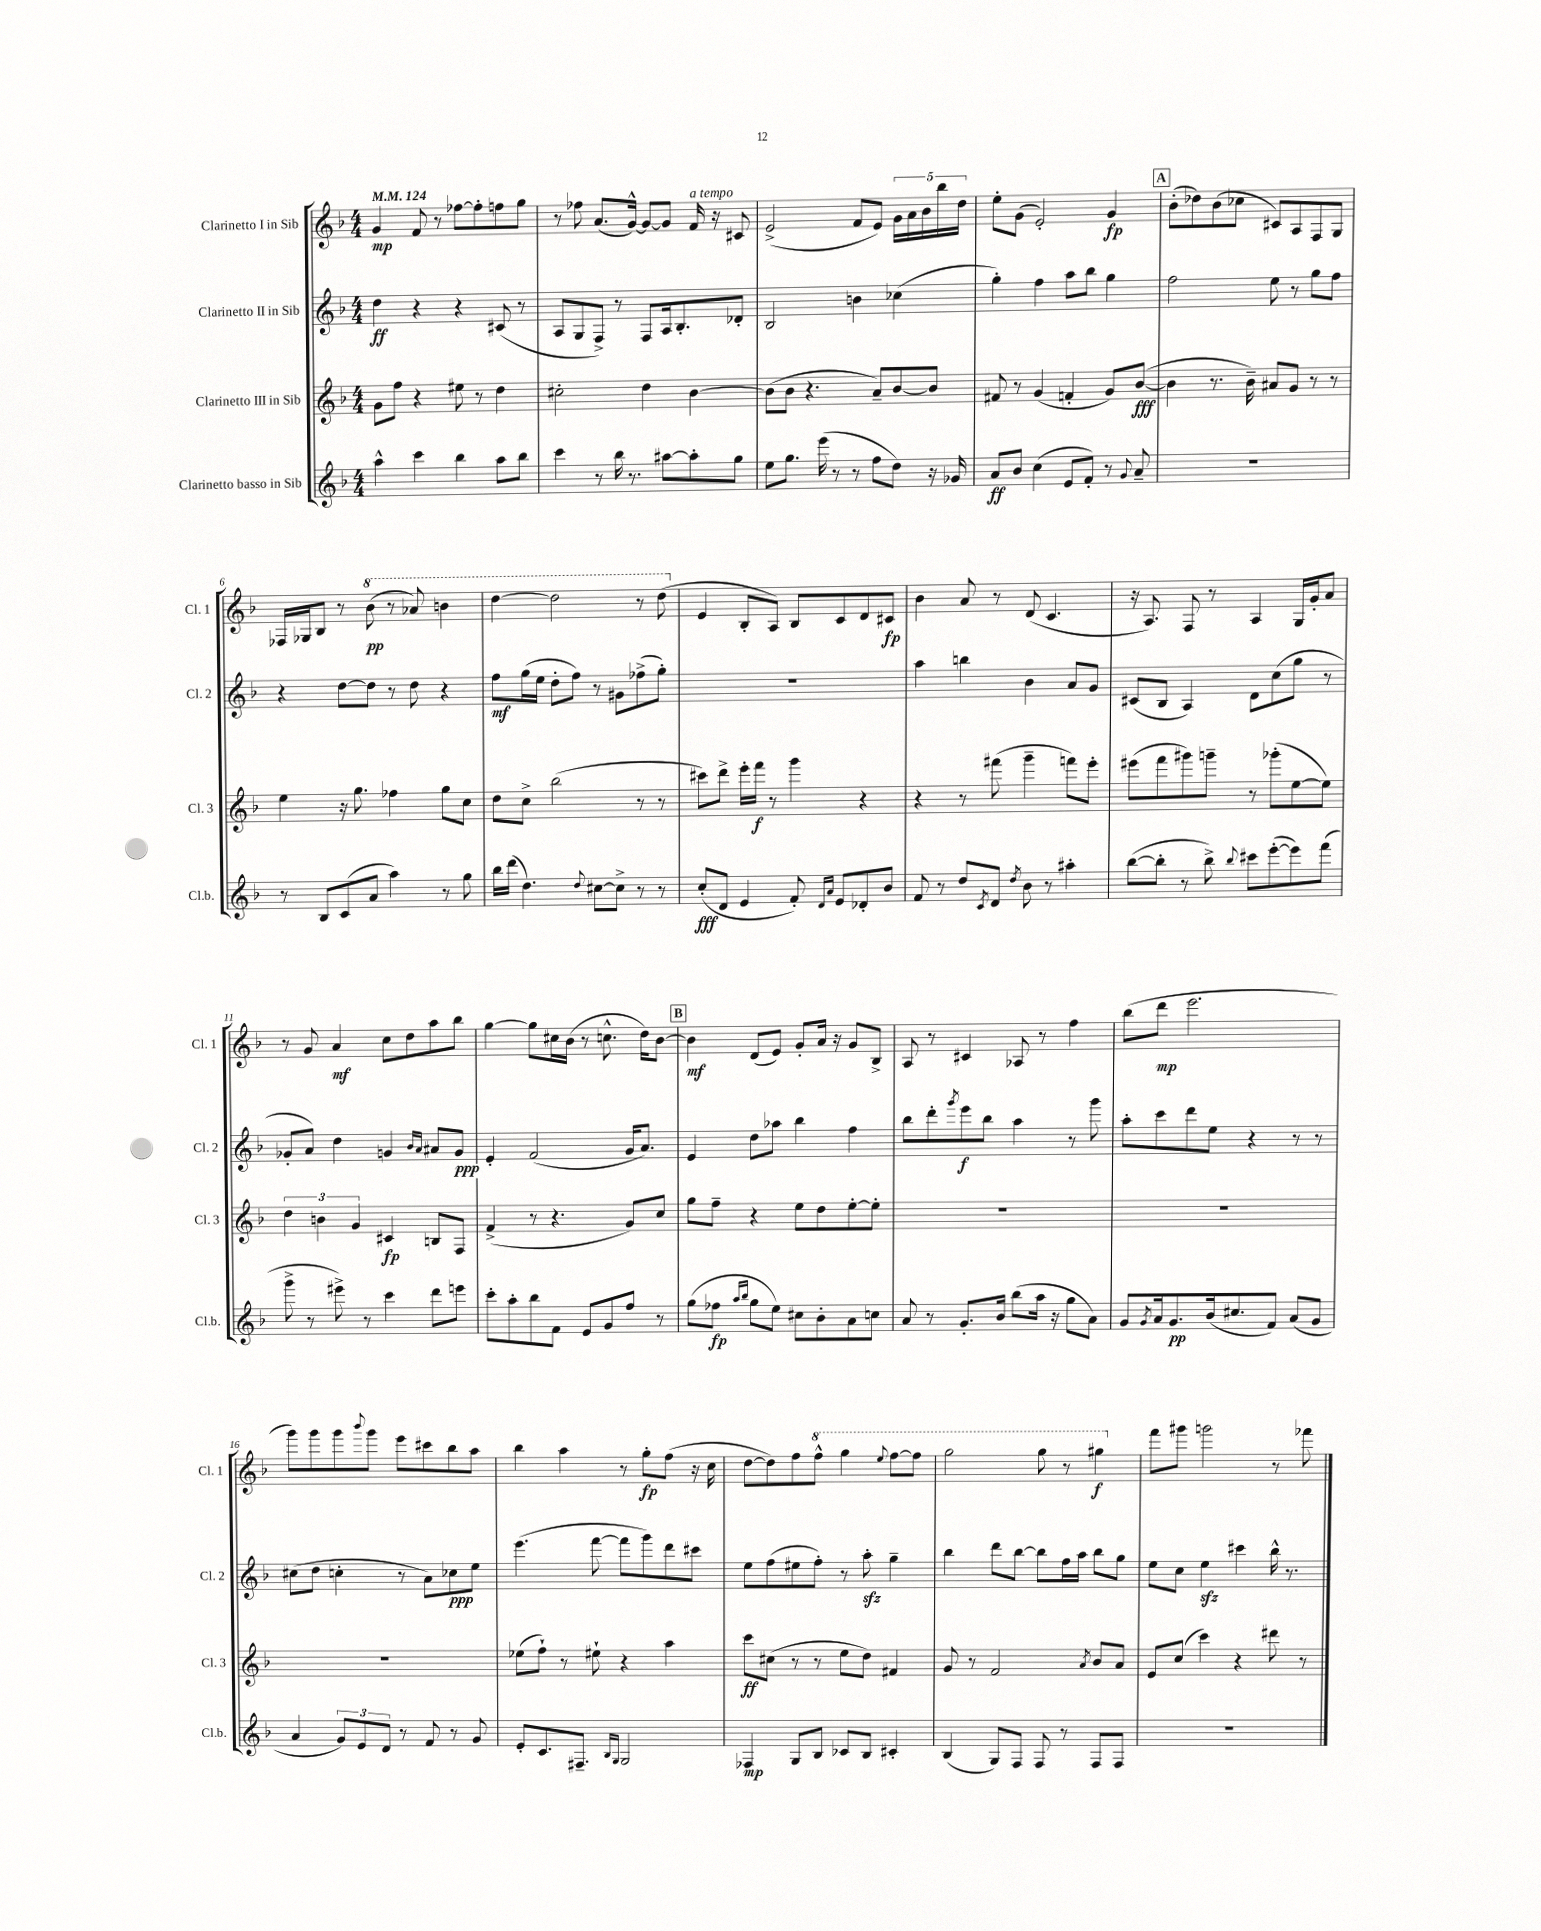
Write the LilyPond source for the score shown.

<<
\new StaffGroup <<
\new Staff = "s0" \with { instrumentName = "Clarinetto I in Sib" shortInstrumentName = "Cl. 1" } {
    \clef treble \key f \major \numericTimeSignature \time 4/4 \tempo 4 = 124
    g'4\mp f'8 r8 fes''8~ fes''8-. f''8 g''8 |
    r8 fes''8 a'8.( g'16~-^) g'8~ g'8 f'16^\markup { \italic "a tempo" } r16 cis'8 |
    e'2->( f'8 e'8) \tuplet 5/4 { g'16 a'16 bes'16 bes''16 d''16 } |
    e''8-. g'8( e'2-.) g'4\fp |
    \mark \markup { \box "A" } bes'8-.( des''8) bes'8( ces''8 cis'8) a8 f8 g8 |
    fes16 ges16 bes8 r8 \ottava #1 bes''8\pp( r8 aes''8) b''4 |
    d'''4~ d'''2 r8 d'''8( \ottava #0 |
    e'4 bes8-. a8) bes8 c'8 d'8 cis'8\fp |
    bes'4 a'8 r8 d'8( c'4. |
    r16 a8.) f8 r8 a4 g16 g'16-. a'8 |
    r8 g'8 a'4\mf c''8 d''8 a''8 bes''8 |
    g''4~ g''8 cis''16 bes'16( r8 c''8.-^ d''16) bes'8~ |
    \mark \markup { \box "B" } bes'4\mf d'8( e'8) g'8-. a'16 r16 g'8 bes8-> |
    a8 r8 cis'4 aes8 r8 f''4 |
    bes''8( d'''8\mp e'''2. |
    g'''8) g'''8 g'''8 \appoggiatura { bes'''8 } g'''8 e'''8 cis'''8 bes''8 a''8 |
    bes''4 a''4 r8 g''8-.\fp f''8( r16 c''16 |
    d''8~ d''8) f''8 \ottava #1 f'''8-^ g'''4 \appoggiatura { e'''8 } f'''8~ f'''8 |
    g'''2 g'''8 r8 gis'''4\f \ottava #0 |
    f'''8 gis'''8 g'''2 r8 fes'''8 \bar "|." |
}
\new Staff = "s1" \with { instrumentName = "Clarinetto II in Sib" shortInstrumentName = "Cl. 2" } {
    \clef treble \key f \major \numericTimeSignature \time 4/4
    d''4\ff r4 r4 cis'8( r8 |
    a8 g8 f8->) r8 f8 a16 bes8.-. des'8-. |
    bes2 b'4 ces''4( |
    g''4-.) f''4 a''8 bes''8 g''4 |
    \mark \markup { \box "A" } f''2 e''8 r8 g''8 f''8 |
    r4 d''8~ d''8 r8 d''8 r4 |
    f''8\mf g''16( e''16 d''8-. f''8) r8 gis'8 fes''8->( g''8-.) |
    R1 |
    a''4 b''4 bes'4 a'8 g'8 |
    cis'8( bes8 a4) d'8 c''8( g''8 r8 |
    ges'8-. a'8) d''4 g'4 \grace { bes'16 a'16 } ais'8 g'8\ppp |
    e'4-. f'2( g'16 a'8.) |
    \mark \markup { \box "B" } e'4 d''8 aes''8 bes''4 f''4 |
    bes''8 d'''8-. \acciaccatura { g'''8 } e'''8\f bes''8 a''4 r8 g'''8 |
    a''8-. c'''8 d'''8 e''8 r4 r8 r8 |
    cis''8( d''8 c''4-. r8 a'8) ces''8\ppp e''8 |
    e'''4.( f'''8~ f'''8 g'''8) d'''8 cis'''8 |
    e''8 f''8( eis''8 f''8-.) r8 a''8-.\sfz g''4-- |
    bes''4 d'''8 bes''8~ bes''8 f''16 a''16 bes''8 g''8 |
    e''8 c''8 e''4\sfz cis'''4 bes''16-^ r8. \bar "|." |
}
\new Staff = "s2" \with { instrumentName = "Clarinetto III in Sib" shortInstrumentName = "Cl. 3" } {
    \clef treble \key f \major \numericTimeSignature \time 4/4
    g'8 f''8 r4 eis''8 r8 d''4 |
    cis''2-. d''4 bes'4~ |
    bes'8( bes'8 r4. a'8--) bes'8~ bes'8 |
    fis'8 r8 g'4( f'4-. g'8) bes'8~\fff( |
    \mark \markup { \box "A" } bes'4 r8. bes'16--) ais'8 g'8 r8 r8 |
    e''4 r16 g''8. fes''4 g''8 c''8 |
    d''8 c''8-> bes''2( r8 r8 |
    cis'''8) d'''8-> e'''16-. f'''16\f r8 g'''4 r4 |
    r4 r8 fis'''8( g'''4-- f'''8) e'''8-. |
    eis'''8( f'''8 gis'''8) g'''8-- r8 ges'''8-.( e''8~ e''8) |
    \tuplet 3/2 { d''4 b'4 g'4 } cis'4\fp b8 f8 |
    f'4->( r8 r4. g'8) c''8 |
    \mark \markup { \box "B" } g''8 f''8-- r4 e''8 d''8 e''8~-. e''8-. |
    R1 |
    R1 |
    R1 |
    ees''8( f''8-!) r8 eis''8-! r4 a''4 |
    c'''8\ff cis''8( r8 r8 e''8 d''8) fis'4 |
    g'8 r8 f'2 \acciaccatura { a'8 } bes'8 a'8 |
    e'8 c''8( c'''4) r4 dis'''8 r8 \bar "|." |
}
\new Staff = "s3" \with { instrumentName = "Clarinetto basso in Sib" shortInstrumentName = "Cl.b." } {
    \clef treble \key f \major \numericTimeSignature \time 4/4
    a''4-^ c'''4 bes''4 a''8 bes''8 |
    c'''4 r8 bes''16 r8. ais''8~ ais''8-. g''8 |
    e''8 g''8. e'''16( r8 r8 f''8 d''8) r16 ges'16 |
    a'8\ff bes'8 c''4( e'8 f'8-.) r8 \appoggiatura { g'8 } a'8-- |
    \mark \markup { \box "A" } R1 |
    r8 bes8 c'8( a'8 a''4) r8 g''8 |
    bes''16 d'''16( d''4.) \appoggiatura { d''8 } cis''8~ cis''8-> r8 r8 |
    c''8-.\fff( d'8 e'4 f'8-.) \grace { d'16 a'16 } e'8 des'8-. bes'8 |
    f'8 r8 d''8 \acciaccatura { c'8 } d'8 \acciaccatura { d''8 } bes'8 r8 ais''4-. |
    bes''8~( bes''8-. r8 bes''8->) \appoggiatura { bes''8 } cis'''8 e'''8~-.( e'''8) f'''8( |
    g'''8-> r8 eis'''8->) r8 c'''4 d'''8 e'''8 |
    c'''8-. a''8-. bes''8 f'8 e'8 g'8 f''8 r8 |
    \mark \markup { \box "B" } g''8( fes''8\fp \grace { a''16 bes''16 } g''8 e''8) cis''8 bes'8-. a'8 c''8 |
    a'8 r8 g'8.-. bes'16 bes''8( a''16 r16 g''8 a'8) |
    g'8 \acciaccatura { g'8 } a'16 g'8.\pp bes'16( cis''8. f'8) a'8( g'8 |
    a'4 \tuplet 3/2 { g'8) e'8 d'8 } r8 f'8 r8 g'8 |
    e'8-. c'8. fis8.-- \grace { bes16 g16 } g2 |
    fes4\mp g8 bes8 ces'8 bes8 cis'4-. |
    bes4( g8) f8 f8 r8 f8 f8 |
    R1 \bar "|." |
}
>>
>>
